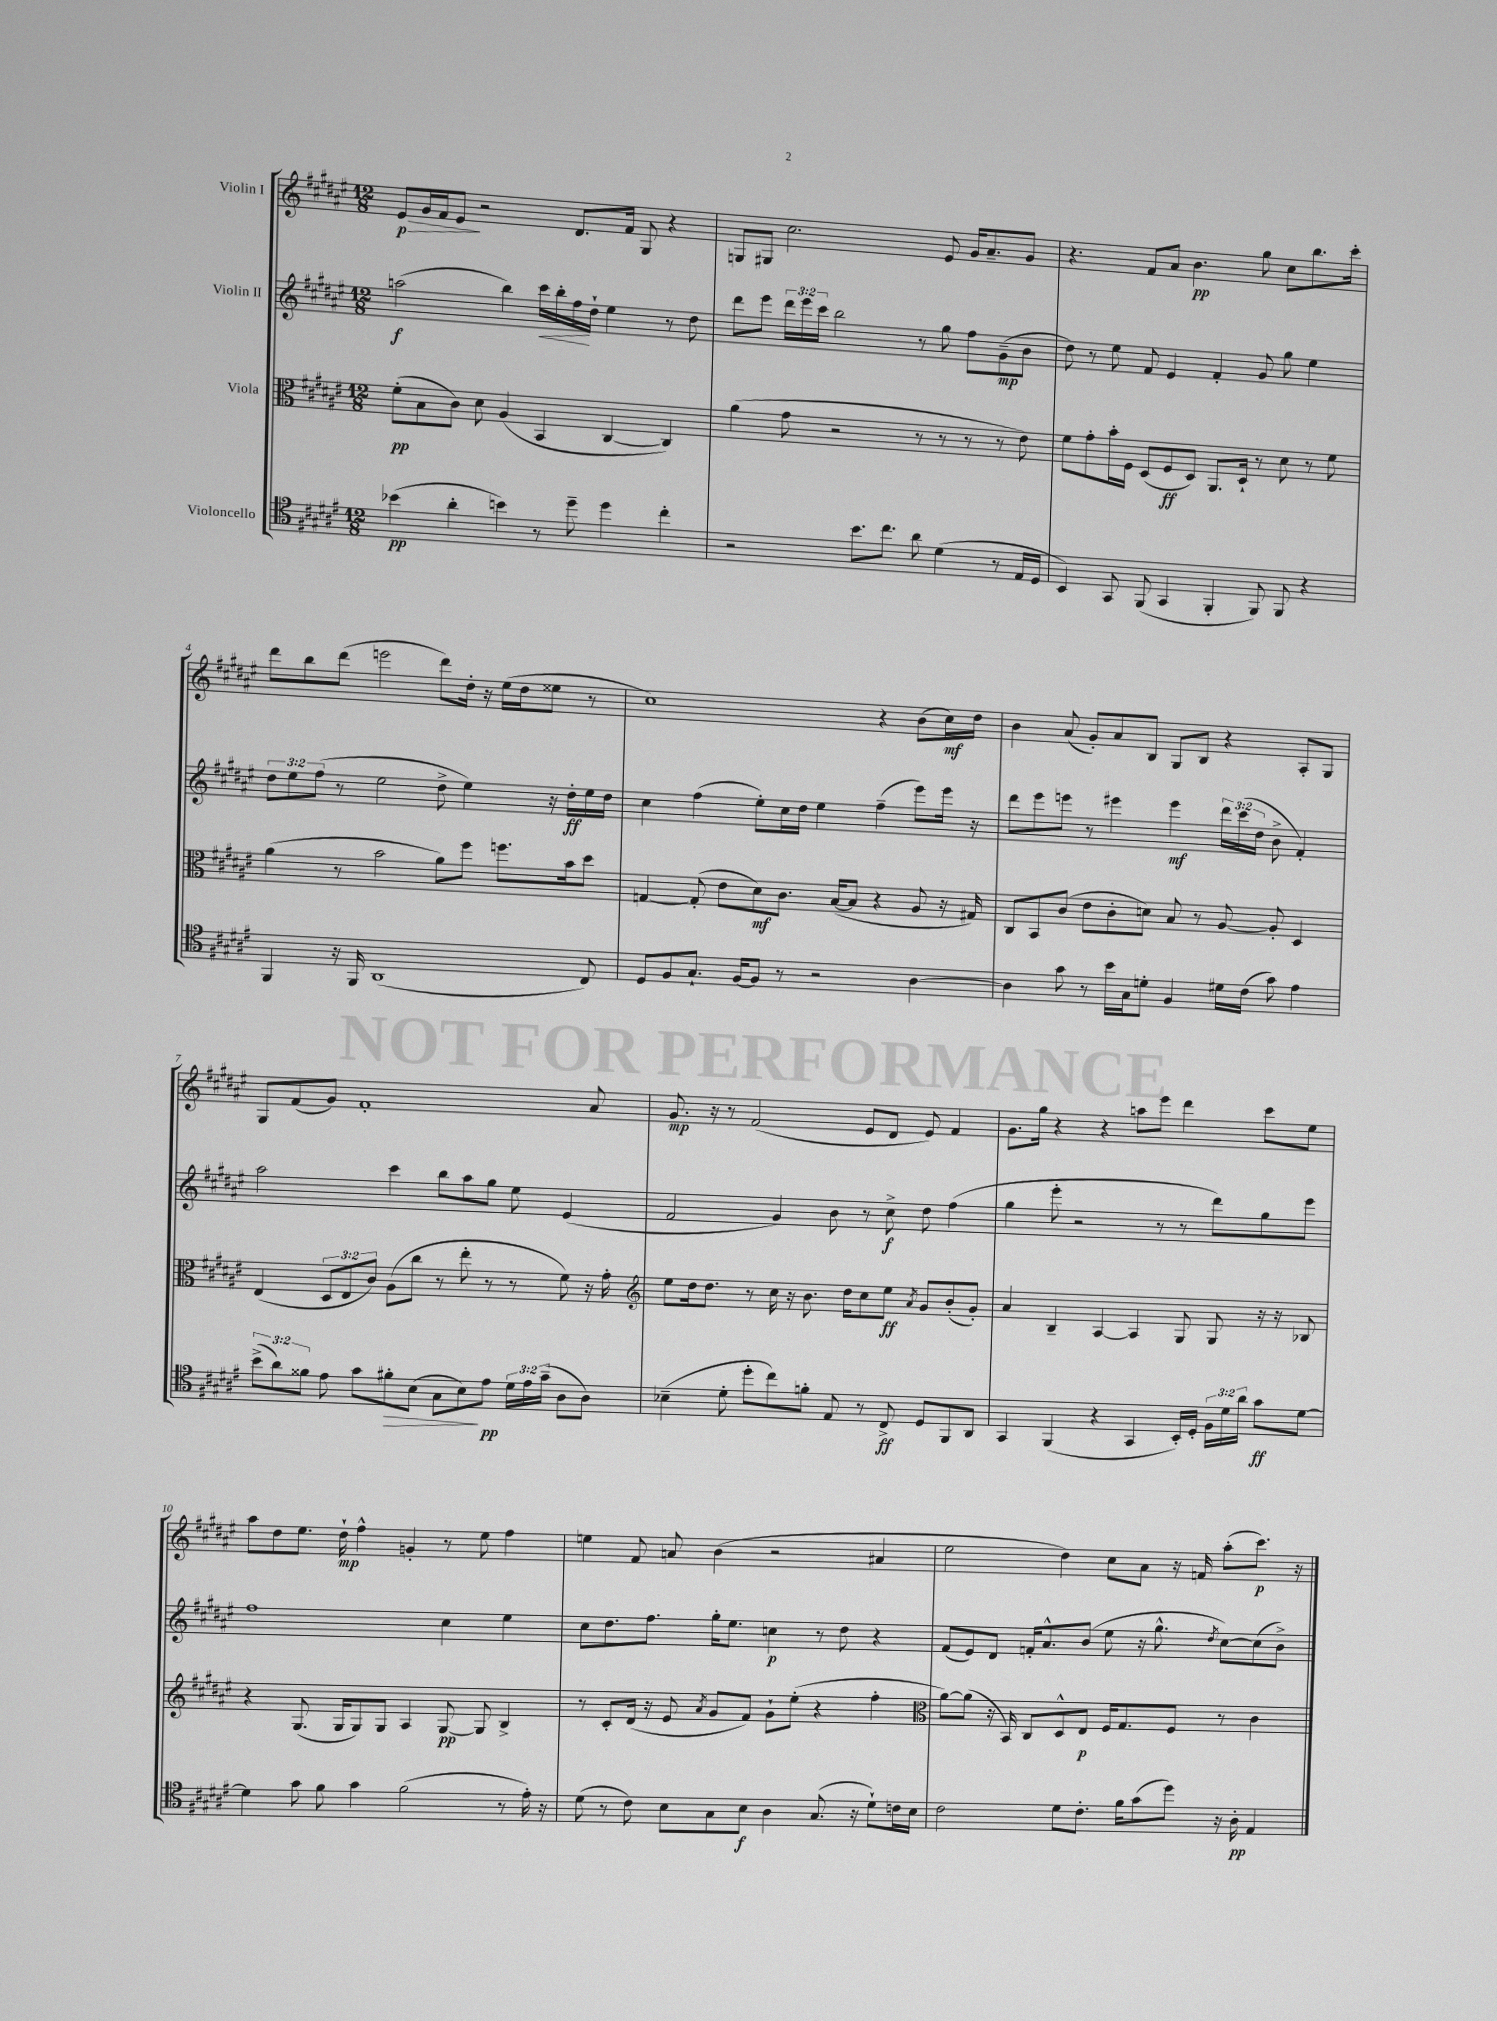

**kern	**kern	**kern	**kern
*staff4	*staff3	*staff2	*staff1
*clefC4	*clefC3	*clefG2	*clefG2
*k[f#c#g#d#a#e#]	*k[f#c#g#d#a#e#]	*k[f#c#g#d#a#e#]	*k[f#c#g#d#a#e#]
*M12/8	*M12/8	*M12/8	*M12/8
(4b-\	(8f#'\L	(2aa\	8e#/L
.	8B\	.	16g#/L
.	.	.	16f#/J
4a#'\	8c#\J)	.	8e#/J
.	8d#\	.	2r
4b\)	(4A#/	4bb\)	.
8r	4BB/	16ccc#\LL	.
.	.	16bb'\	.
8dd#~\	.	16ff#\	8.d#/L
.	.	16dd#`\JJ	.
4dd#\	[4C#/	4ee#\	.
.	.	.	16f#/Jk
.	.	.	8G#/
4cc#'\	4C#/])	8r	4r
.	.	8dd#\	.
=	=	=	=
2r	(4a#\	8ddd#\L	8G/L
.	.	8eee#\J	8G#/J
.	8g#\	24ddd#\LL	2.cc#\
.	.	24eee#\	.
.	.	24ccc#\JJ	.
.	2r	2bb\	.
8.b\L	.	.	.
8.cc#\J	.	.	.
8a#\	8r	8r	.
(4d#\	8r	8gg#\	8e#/
.	8r	8ff#\L	16g#/LK
.	.	.	8.a#~/
8r	8r	(8g#~\	.
16E#/LL	8e#\)	8b\J	8g#/J
16D#/JJ	.	.	.
=	=	=	=
4BB/)	8f#\L	8dd#\)	4.r
.	8g#'\	8r	.
8GG#/	16b'\L	8ee#\	.
.	16F#\JJ	.	.
(8FF#/	(8D#/L	8f#/	8f#/L
4GG#/	8F#/	4e#/	8a#/J
.	8D#/J)	.	4.b\
4FF#'/	8.AA#/L	4f#'/	.
.	16D#`/Jk	.	.
8FF#/)	8r	8g#/	8gg#\
8FF#/	8d#\	8gg#\	8cc#\L
4r	8r	4ee#\	8.bb\
.	8f#\	.	.
.	.	.	16ccc#'\Jk
=	=	=	=
4FF#/	(4a#\	12dd#\L	8ddd#\L
.	.	12ee#\	.
.	.	.	8bb\
.	.	(12ff#\J	.
16r	8r	8r	(8ddd#\J
16FF#/	.	.	.
(1AA#	2b\	2ee#\	2eee\
.	8a#\L)	8dd#^\	8ddd#\L)
.	8ff#\J	4ee#\)	16dd#'\Jk
.	.	.	16r
.	8.ff\L	.	(16ee#\LL
.	.	.	16dd#\J
.	.	16r	8ee##\J
.	16b\k	16dd#'\LL	.
8C#/)	8dd#\J	16ee#\	8r
.	.	16dd#\JJ	.
=	=	=	=
8D#/L	[4G/	4cc#\	1cc#)
8F#/	.	.	.
8.G#`/J	(8G'/]	(4ff#\	.
.	8e#\L	.	.
[16F#/LK	.	.	.
8F#/]J	8d#\)	8ee#'\L)	.
8r	8.c#\J	16cc#\L	.
.	.	16dd#\JJ	.
2r	.	4ee#\	.
.	([16B/LK	.	.
.	8B/]J	.	.
.	4r	(4ff#~\	4r
[4A#\	8A#/	8eee#\L)	(8b\L
.	16r	16eee#\Jk	16cc#\L)
.	16G#/)	16r	16dd#\JJ
=	=	=	=
4A#\]	8C#/L	8ddd#\L	4b\
.	8BB/	8eee#\	.
8g#\	(8c#/J	8eee\J	(8a#/
8r	8e#\L	8r	8g#'/L)
16b\LL	8c#'\	4eee#\	8a#/
16G#\J	.	.	.
8d'\J	8d\J)	.	8B/J
4F#/	8B/	4eee#\	8G#/L
.	8r	.	8B/J
16d#\LL	[8A#/	24ddd#\LL	4r
.	.	(24ccc#\	.
(16c#\JJ	.	.	.
.	.	24dd#\JJ	.
8g#\)	8A#'/]	8b^\	.
4e#\	4D#/	4f#'/)	8A#'/L
.	.	.	8G#/J
=	=	=	=
(12b^\L	(4E#/	2aa#\	8G#/L
12a#\)	.	.	.
.	.	.	(8f#/
12f##\J	.	.	.
8e#\	12D#/L	.	8g#/J)
.	12E#/	.	.
8g#\L	.	.	1f#'
.	12c#/J)	.	.
8f#'\	(8A#\L	4ccc#\	.
(8B\J	8cc#\J	.	.
8G#\L	8r	8bb\L	.
8B\)	8ee#'\	8aa#\	.
8e#\J	8r	8gg#\J	.
24d#\LL	8r	8ee#\	.
24e#\	.	.	.
(24g#~\JJ	.	.	.
8A#\L	8f#\)	(4e#/	.
8A#\J)	16r	.	8a#/
.	16g#'\	.	.
=	=	=	=
*	*clefG2	*	*
(4B-~\	8ee#\L	2f#/	8.g#/
.	16dd#\k	.	.
.	8.dd#\J	.	16r
8d#'\	.	.	8r
8dd#'\L	8r	.	(2f#/
8cc#\)	16cc#\	4g#/)	.
.	16r	.	.
8f'\J	8.b\	.	.
8E#/	.	8b\	.
.	16dd#\LK	.	.
8r	8cc#\	8r	8e#/L
8C#^/	8ee#\J	8cc#^\	8d#/J
.	8qa#/	.	.
8D#/L	8g#/L	8dd#\	8e#/)
8FF#/	(8b'/	(4ff#\	4f#/
8AA#/J	8g#'/J)	.	.
=	=	=	=
4GG#/	4a#/	4gg#\	8.g#\L
.	.	.	16gg#\Jk
(4FF#/	4B~/	8eee#'\	4r
.	.	2r	.
4r	[4A#/	.	4r
4GG#/	4A#/]	.	8aa\L
.	.	8r	8eee#\J
16BB'/LL)	8G#/	8r	4ddd#\
16D#'/JJ	.	.	.
24F#\LL	8G#/	8ddd#\L)	.
24d#\	.	.	.
24a#\JJ	.	.	.
8g#\L	16r	8gg#\	8ccc#\L
.	16r	.	.
[8d#\J	8B-/	8eee#\J	8ee#\J
=	=	=	=
4d#\]	4r	1ff#	8aa#\L
.	.	.	8dd#\
8g#\	(8.G#/	.	8.ee#\J
8f#\	.	.	.
.	16G#/LK	.	16dd#`\
4g#\	8G#/)	.	4ff#^^\
.	8G#/J	.	.
(2f#\	4A#/	.	4g'/
.	[8G#/	4cc#\	8r
.	8G#/]	.	8ee#\
8r	4B^/	4ee#\	4ff#\
16e#'\)	.	.	.
16r	.	.	.
=	=	=	=
(8d#\	8r	8cc#\L	4ee\
8r	8c#'/L	8.dd#\	.
8c#\)	(16d#/Jk	.	8f#/
.	16r	8.ff#\J	.
8B\L	8e#/	.	8a/
.	8qa#/	.	.
8G#\	8g#/L	16gg#'\LK	(4b\
.	.	8.ee#\J	.
8B\J	8f#/J)	.	.
4A#\	8g#`\L	4cc\	2r
.	(8ee#'\J	.	.
(8.G#/	4r	8r	.
.	.	8dd#\	.
16r	.	.	.
8d#`\L)	4ff#'\	4r	4a#/
16c\L	.	.	.
16B\JJ	.	.	.
=	=	=	=
*	*clefC3	*	*
2c#\	[8a#\L)	(8f#/L	2ee#\
.	(8a#\]J	8e#/)	.
.	16r	8d#/J	.
.	16BB/)	.	.
.	8C#/L	16f'/LK	.
.	.	8.a#^^/	.
8d#\L	8D#^^/	.	4dd#\)
8.c#'\J	8E#/J	(8b/J	.
.	16F#/LK	8ee#\	8cc#\L
16f#\LK	8.G#/	.	.
(8g#\	.	16r	8a#\J
.	.	8.gg#^^\	.
8dd#\J)	8F#/J	.	16r
.	.	.	16f/
.	.	8qdd#/	.
16r	8r	[8cc#\L)	(8aa#'\L
16A#'\	.	.	.
4E#/	4c#\	(8cc#\]	8.ccc#\J)
.	.	8b^\J)	.
.	.	.	16r
==	==	==	==
*-	*-	*-	*-
